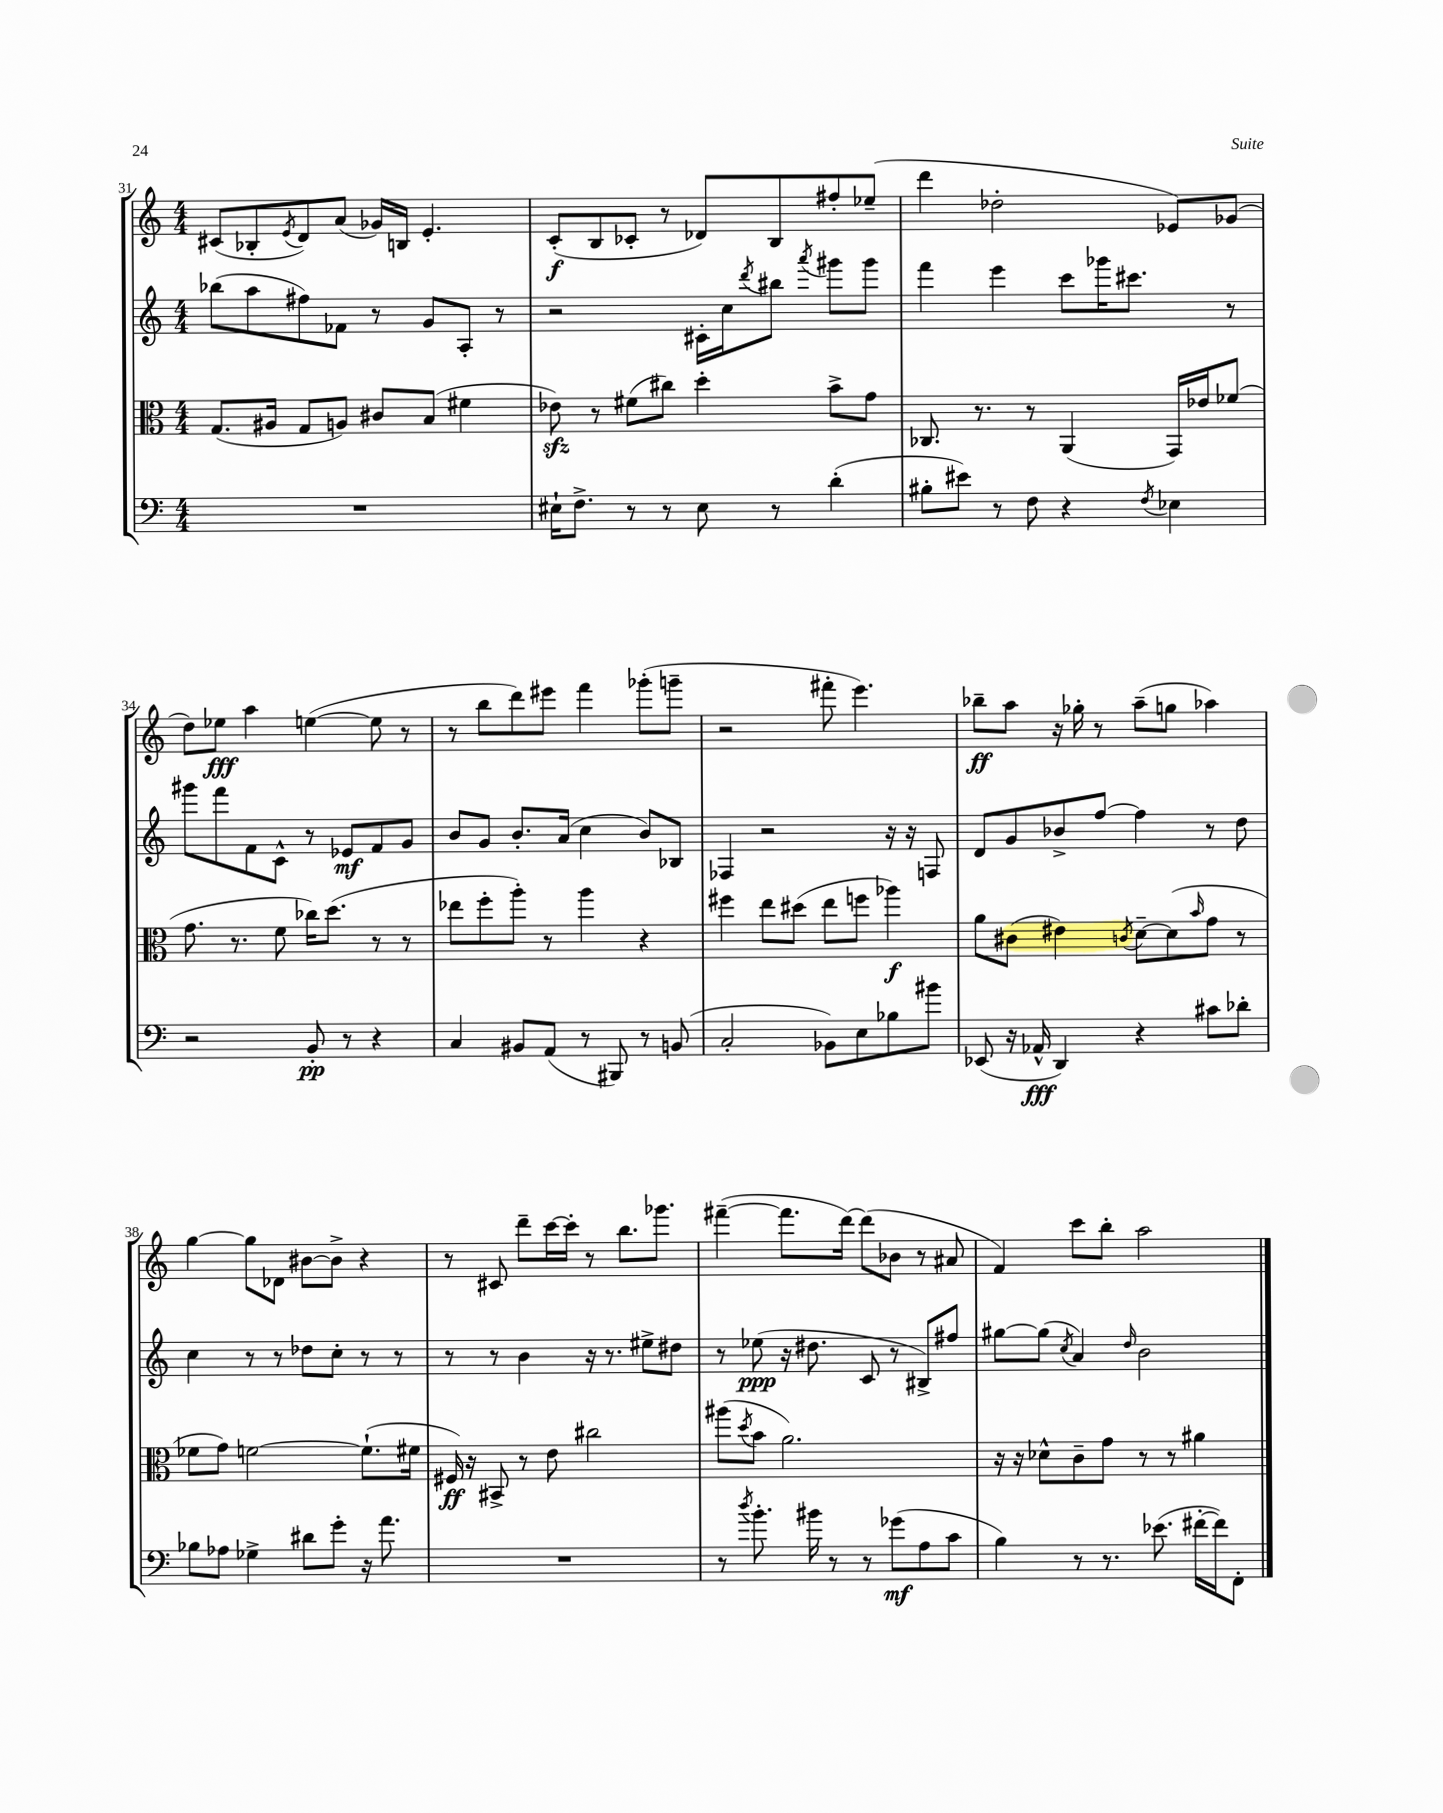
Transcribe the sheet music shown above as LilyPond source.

<<
\new StaffGroup <<
\new Staff = "s0" {
    \clef treble \key c \major \numericTimeSignature \time 4/4
    cis'8( bes8-. \acciaccatura { e'8 } d'8) a'8( ges'16) b16 e'4.-. |
    c'8-.\f( b8 ces'8-. r8 des'8) b8 fis''8-. ees''8--( |
    d'''4 des''2-. ees'8) ges'8( |
    d''8) ees''8\fff a''4 e''4~( e''8 r8 |
    r8 b''8 d'''8) eis'''8 f'''4 ges'''8-.( g'''8-- |
    r2 fis'''8-. e'''4.) |
    bes''8--\ff a''8 r16 ges''16-. r8 a''8--( g''8 aes''4) |
    g''4~ g''8 des'8 bis'8~ bis'8-> r4 |
    r8 cis'8 d'''8-- c'''16~ c'''16-. r8 b''8. ges'''8. |
    fis'''4~--( fis'''8. d'''16~) d'''8( bes'8 r8 ais'8 |
    f'4) c'''8 b''8-. a''2 \bar "|." |
}
\new Staff = "s1" {
    \clef treble \key c \major \numericTimeSignature \time 4/4
    bes''8( a''8 fis''8) fes'8 r8 g'8 a8-. r8 |
    r2 cis'16-. c''16 \acciaccatura { d'''8 } bis''8 \acciaccatura { a'''8 } gis'''8 gis'''8 |
    f'''4 e'''4 c'''8 ges'''16 cis'''8. r8 |
    gis'''8 f'''8 f'8 c'8-^ r8 ees'8\mf f'8 g'8 |
    b'8 g'8 b'8.-. a'16( c''4 b'8) bes8 |
    fes4 r2 r16 r16 f8 |
    d'8 g'8 bes'8-> f''8~ f''4 r8 d''8 |
    c''4 r8 r8 des''8 c''8-. r8 r8 |
    r8 r8 b'4 r16 r8. eis''8-> dis''8 |
    r8 ees''8\ppp( r16 dis''8. c'8 r8 bis8->) fis''8 |
    gis''8~ gis''8( \acciaccatura { c''8 } a'4) \grace { d''16 } b'2 \bar "|." |
}
\new Staff = "s2" {
    \clef alto \key c \major \numericTimeSignature \time 4/4
    g8.( ais16 g8 a8) cis'8 b8( fis'4 |
    ees'8\sfz) r8 fis'8( cis''8) d''4-. b'8-> g'8 |
    ces8. r8. r8 a,4( g,16) ees'16 fes'8( |
    g'8. r8. f'8 ces''16) d''8.( r8 r8 |
    ees''8 f''8-. a''8-.) r8 a''4 r4 |
    fis''4 e''8 dis''8( e''8 f''8 aes''4\f) |
    a'8 cis'8( eis'4) \acciaccatura { c'8 } d'8~-- d'8( \grace { b'16 } g'8 r8 |
    fes'8 g'8) f'2~ f'8.-!( fis'16 |
    fis16\ff) r16 bis,8-> r8 e'8 cis''2 |
    ais''8( \acciaccatura { d''8 } b'8 a'2.) |
    r16 r16 des'8-^ c'8-- g'8 r8 r8 ais'4 \bar "|." |
}
\new Staff = "s3" {
    \clef bass \key c \major \numericTimeSignature \time 4/4
    R1 |
    eis16-! f8.-> r8 r8 eis8 r8 d'4-.( |
    bis8-. eis'8) r8 f8 r4 \acciaccatura { f8 } ees4 |
    r2 b,8-.\pp r8 r4 |
    c4 bis,8 a,8( r8 bis,,8) r8 b,8( |
    c2-. bes,8) e8 bes8 bis'8 |
    ees,8( r16 aes,16-^\fff d,4) r4 cis'8 des'8-. |
    bes8 aes8 ges4-> dis'8 g'8-. r16 a'8. |
    R1 |
    r8 \acciaccatura { d''8 } b'8.-. bis'16 r8 r8 ges'8\mf( a8 c'8 |
    b4) r8 r8. ees'8.( fis'16~-. fis'16) f,8-. \bar "|." |
}
>>
>>
\layout { \context { \Score currentBarNumber = #31 } }
